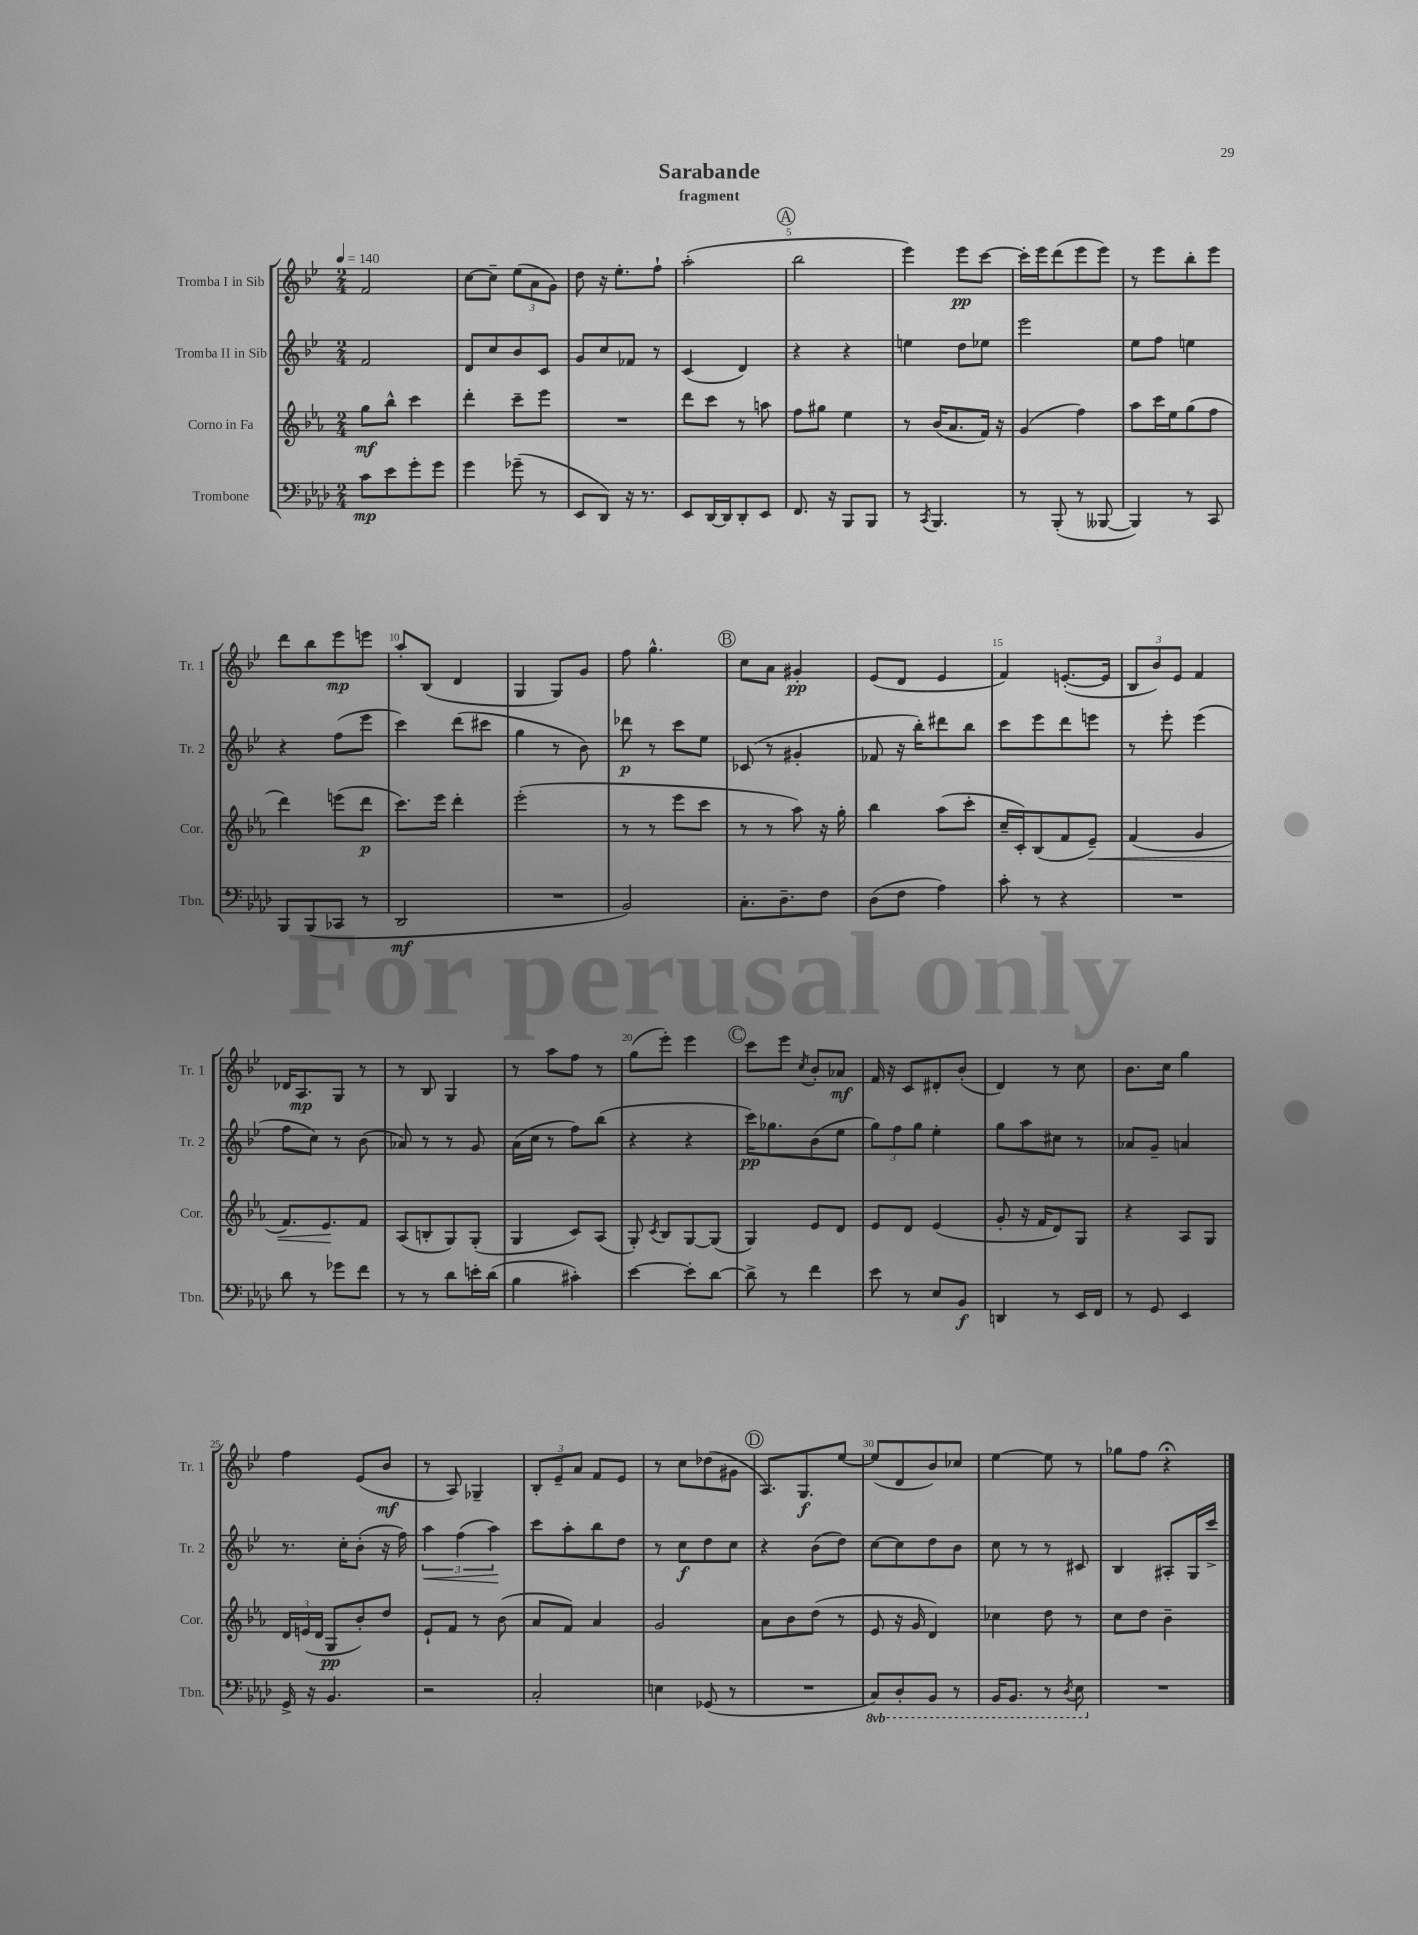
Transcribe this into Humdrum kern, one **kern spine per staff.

**kern	**kern	**kern	**kern
*staff4	*staff3	*staff2	*staff1
*clefF4	*clefG2	*clefG2	*clefG2
*k[b-e-a-d-]	*k[b-e-a-]	*k[b-e-]	*k[b-e-]
*M2/4	*M2/4	*M2/4	*M2/4
*MM140	*MM140	*MM140	*MM140
8c	8gg	2f	2f
8e-	8bb-^^	.	.
8g'	4ccc	.	.
8g	.	.	.
=	=	=	=
4g	4ddd'	8d	[8cc
.	.	8cc	8cc~]
(8g-~	8ccc~	8b-	(12ee-
.	.	.	12a
8r	8eee-	8c	.
.	.	.	12g)
=	=	=	=
8EE-	2r	8g	8dd
8DD-)	.	8cc	16r
.	.	.	8.ee-'
16r	.	8f-	.
8.r	.	.	.
.	.	8r	8ff`
=	=	=	=
8EE-	8ddd	(4c	(2aa'
[16DD-	8ccc	.	.
16DD-]	.	.	.
8DD-'	8r	4d)	.
8EE-	8aa	.	.
=	=	=	=
8.FF	8ff	4r	2bb-
.	8gg#	.	.
16r	.	.	.
8BBB-	4ee-	4r	.
8BBB-	.	.	.
=	=	=	=
8r	8r	4ee	4eee-)
8qCC	.	.	.
4.BBB-	(16b-	.	.
.	8.a-	.	.
.	.	8dd	8eee-
.	16f)	8ee-	[8ccc
.	16r	.	.
=	=	=	=
8r	(4g	2eee-	16ccc']
.	.	.	16eee-
(8BBB-'	.	.	(8ddd
8r	4ff)	.	8eee-
[8BBB--	.	.	8eee-)
=	=	=	=
4BBB--])	8aa-	8ee-	8r
.	16ccc	8ff	8eee-
.	16ee-	.	.
8r	(8gg	4ee	8bb-'
8CC	8ff	.	8eee-
=	=	=	=
8BBB-	4ddd)	4r	8ddd
(8BBB-	.	.	8bb-
8CC-	(8eee	(8ff	8eee-
8r	8ddd	8eee-	8eee
=	=	=	=
2DD-	8.ccc)	4ccc)	8aa'
.	.	.	(8B-
.	16eee-	.	.
.	4ddd'	(8ddd	4d
.	.	8ccc#	.
=	=	=	=
2r	(2eee-'	4gg	4G
.	.	8r	8G)
.	.	8b-)	8g
=	=	=	=
2BB-)	8r	8ddd-	8ff
.	8r	8r	4.gg^^
.	8eee-	8ccc	.
.	8ccc	8ee-	.
=	=	=	=
8.C'	8r	(8c-	8cc
.	8r	8r	8a
8.D-~	.	.	.
.	8aa-)	4g#'	4g#'
8F	16r	.	.
.	16gg'	.	.
=	=	=	=
(8D-	4bb-	8f-	(8e-
8F	.	16r	8d
.	.	16bb-')	.
4A-)	(8aa-	8ddd#	4e-
.	8ccc'	8bb-	.
=	=	=	=
8c'	16cc~	8ccc	4f)
.	16c')	.	.
8r	(8B-	8eee-	.
4r	8f	8ddd	([8.e'
.	8e-~)	8eee	.
.	.	.	16e]
=	=	=	=
2r	(4f	8r	12B-
.	.	.	12b-)
.	.	8eee-'	.
.	.	.	12e-
.	4g	(4eee-	4f
=	=	=	=
8d-	8.f)	8ff	16d-
.	.	.	8.A
8r	.	8cc)	.
.	8.e-	.	.
8g-	.	8r	8G
8f	8f	(8b-	8r
=	=	=	=
8r	(8A-	8a-)	8r
8r	8B'	8r	8B-
8d-	8G)	8r	4G
16e'	(8G'	8g	.
(16d-	.	.	.
=	=	=	=
4B-	4G	(16a	8r
.	.	16cc	.
.	.	8r	8aa
4c#')	8c)	8ff)	8ff
.	(8A-	(8bb-	8r
=	=	=	=
[4e-	8G')	4r	(8gg
.	8qc	.	.
.	8B-	.	8eee-')
8e-']	[8G	4r	4eee-
[8d-	(8G]	.	.
=	=	=	=
8d-^]	4G)	16ccc)	8ccc
.	.	8.gg-	.
8r	.	.	8eee-
.	.	.	8qcc
4f	8e-	(8b-	8b-'
.	8d	8ee-	8a-
=	=	=	=
8e-	8e-	12gg)	16f
.	.	.	16r
.	.	12ff	.
8r	8d	.	8c
.	.	12gg	.
8E-	(4e-	4ee-'	8d#'
8BB-	.	.	(8b-'
=	=	=	=
4DD	8g'	8gg	4d)
.	16r	8aa	.
.	16f	.	.
8r	8d)	8cc#	8r
16EE-	8G	8r	8cc
16FF	.	.	.
=	=	=	=
8r	4r	8a-	8.b-
8GG	.	8g~	.
.	.	.	16cc
4EE-	8A-	4a	4gg
.	8G	.	.
=	=	=	=
16GG^	24d	8.r	4ff
.	(24e	.	.
16r	.	.	.
.	24d	.	.
4.BB-	8G	.	.
.	.	16cc'	.
.	8b-')	(8b-'	(8e-
.	8dd	16r	8b-
.	.	16ff)	.
=	=	=	=
2r	8e-`	6aa	8r
.	8f	.	8A)
.	.	(6ff	.
.	8r	.	4G-~
.	.	6aa)	.
.	(8b-	.	.
=	=	=	=
2C'	8a-	8ccc	12B-'
.	.	.	12e-~
.	8f)	8aa'	.
.	.	.	12a
.	4a-	8bb-	8f
.	.	8dd	8e-
=	=	=	=
4E	2g	8r	8r
.	.	8cc	8cc
(8GG-	.	8dd	(8dd-
8r	.	8cc	8g#
=	=	=	=
2r	8a-	4r	8.A)
.	8b-	.	.
.	.	.	8.G
.	(8dd	(8b-	.
.	8r	8dd)	[8ee-
=	=	=	=
8CC)	8e-	[8cc	(8ee-]
8DD-'	16r	8cc]	8d
.	16g	.	.
8BBB-	4d)	8dd	8b-)
8r	.	8b-	8cc-
=	=	=	=
16BBB-	4cc-	8cc	[4ee-
8.BBB-	.	.	.
.	.	8r	.
8r	8dd	8r	8ee-]
8qDD-	.	.	.
8EE-	8r	8c#	8r
=	=	=	=
2r	8cc	4B-	8gg-
.	8dd	.	8ff
.	4b-~	8A#'	4r;
.	.	16G	.
.	.	16ccc^	.
==	==	==	==
*-	*-	*-	*-
